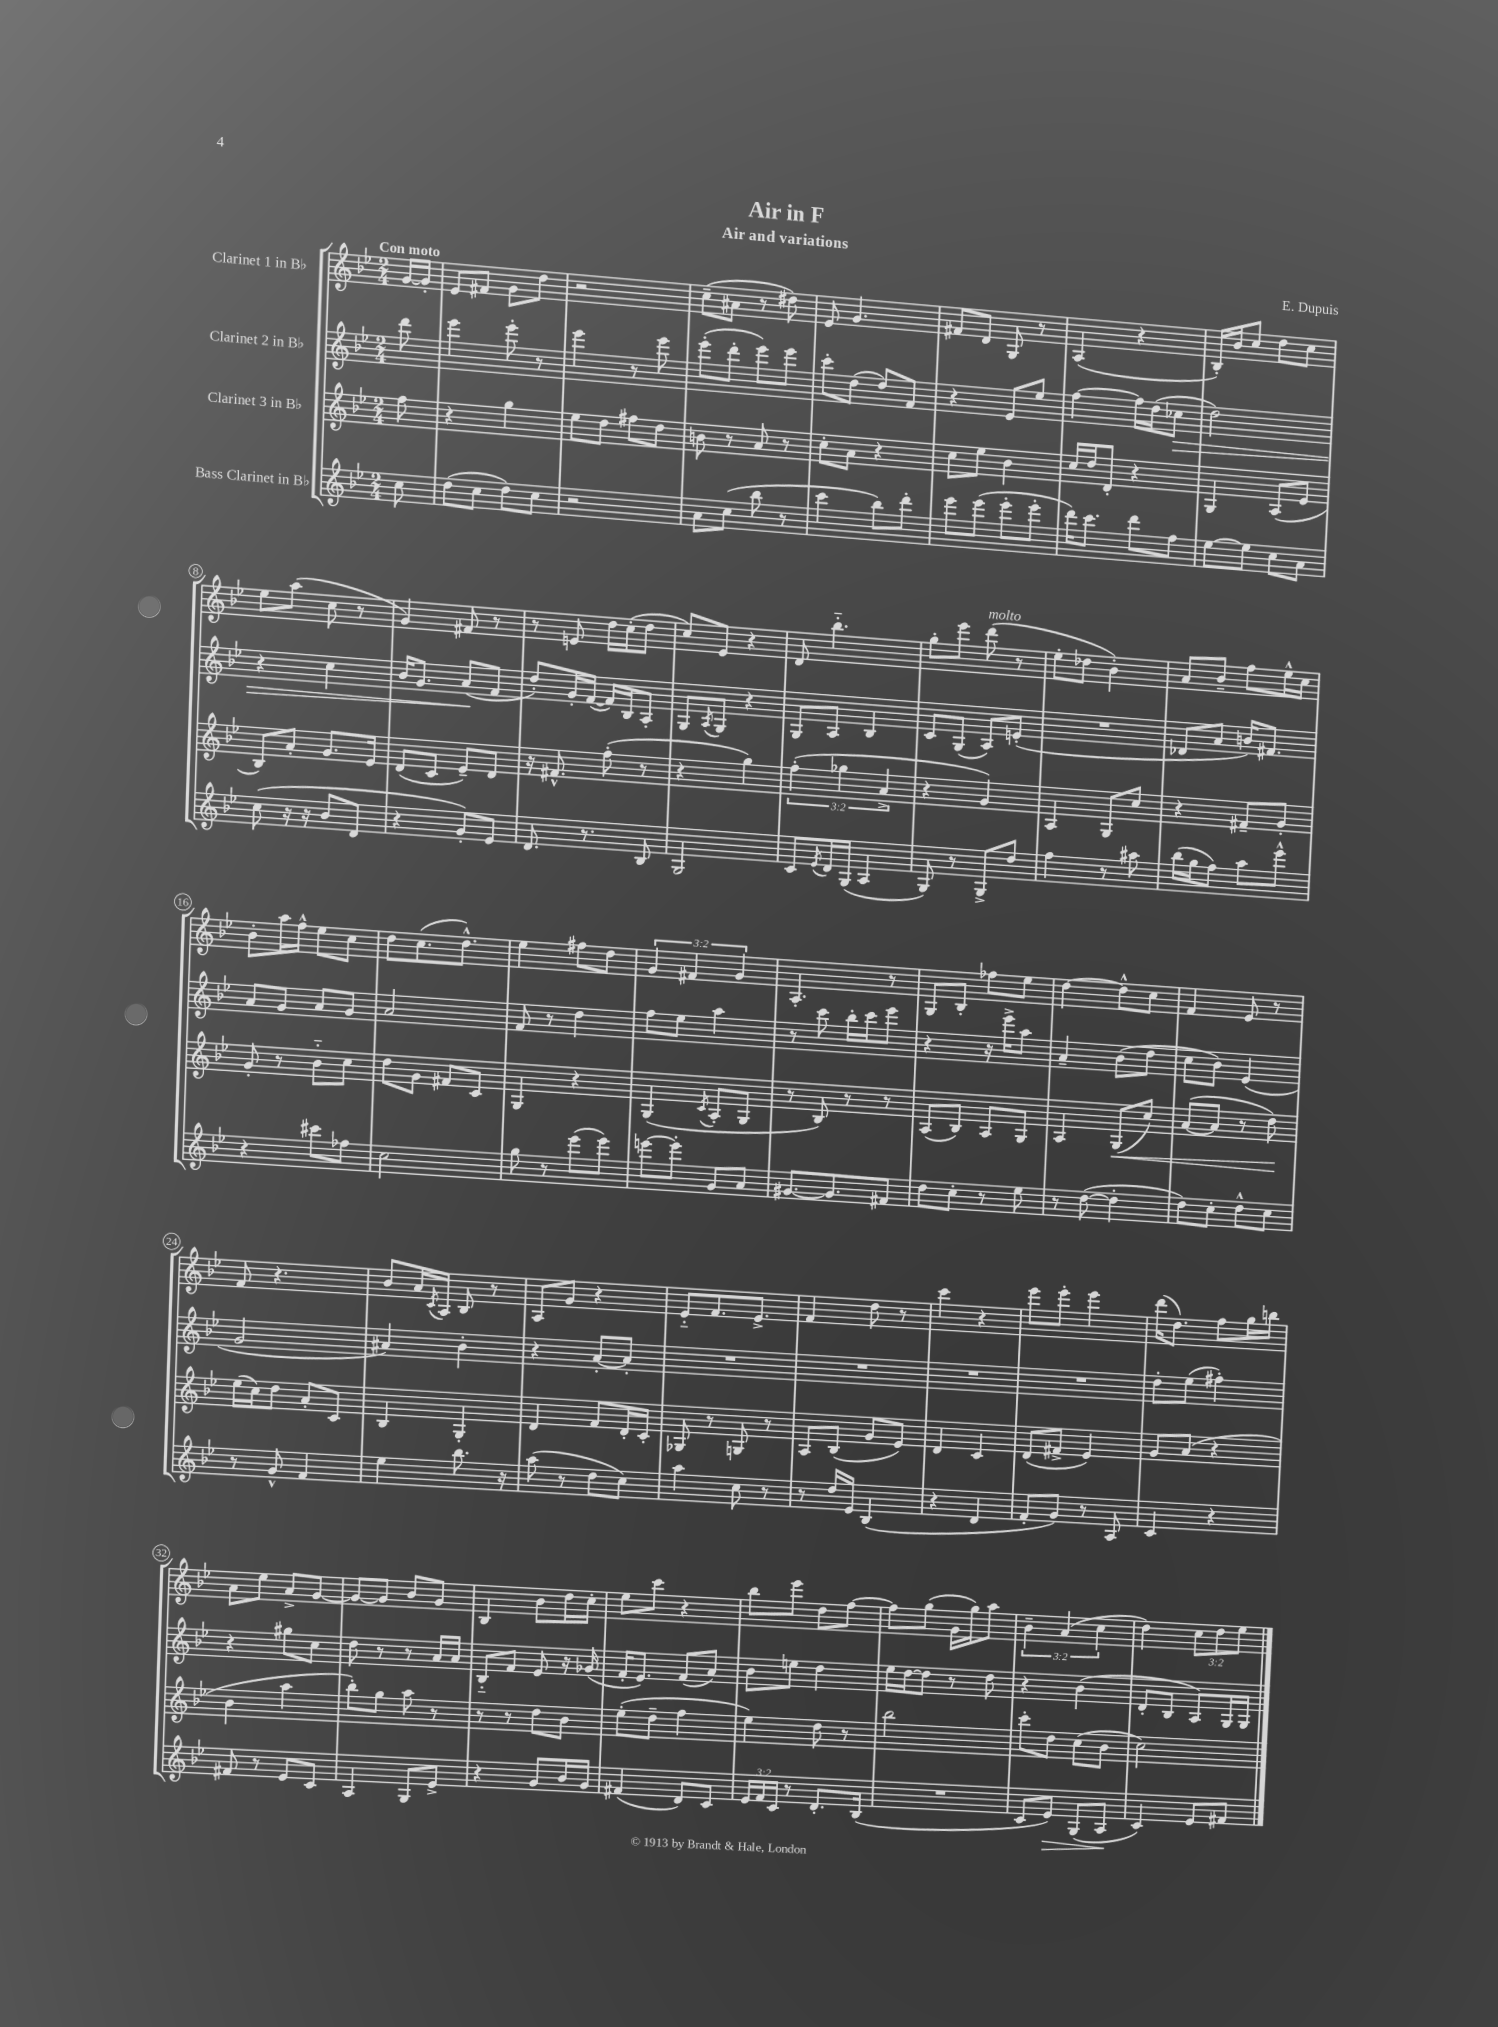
\header { title = "Air in F" composer = "E. Dupuis" subtitle = "Air and variations" }
<<
\new StaffGroup <<
\new Staff = "s0" \with { instrumentName = "Clarinet 1 in Bb" } {
    \clef treble \key bes \major \numericTimeSignature \time 2/4 \override Staff.TupletNumber.text = #tuplet-number::calc-fraction-text \partial 8 \tempo "Con moto"
    g'16~ g'16-. |
    ees'8 fis'8 g'8 d''8 |
    r2 |
    c''8--( ais'8 r8 dis''8) |
    ees'8 g'4. |
    fis'8 d'8 g8 r8 |
    a4( r4 |
    bes16-.) bes'16 c''8 d''8 c''8 |
    ees''8 a''8( c''8 r8 |
    g'4) fis'8 r8 |
    r8 e'8 d''16 c''16-.( d''8 |
    c''8) ees'8 r4 |
    d'8 bes''4.-_ |
    g''8-. ees'''8 d'''8^\markup { \italic "molto" }( r8 |
    ees''8-. des''8 bes'4-.) |
    a'8 bes'8-- f''8 ees''16-^ c''16 |
    bes'8-. a''16 f''16-^ ees''8 c''8 |
    d''8 c''8.( d''8.-^) |
    ees''4 fis''8 d''8 |
    \tuplet 3/2 { g'4 fis'4 g'4 } |
    a4.-. r8 |
    g8 bes8-. fes''8 ees''8 |
    d''4~ d''8-^ c''8 |
    f'4 ees'8 r8 |
    f'8 r4. |
    bes'8 a'16 \acciaccatura { c'8 } a16 bes8 r8 |
    a8 g'8 r4 |
    ees'8-_ f'8. ees'8.-> |
    f'4 d''8 r8 |
    c'''4 r4 |
    ees'''8 ees'''8-. ees'''4 |
    d'''16( d''8.) f''8 g''16 b''16 |
    a'8 ees''8 a'8-> g'8~ |
    g'8~ g'8 bes'8 g'8 |
    bes4 bes'8 d''16 c''16-. |
    ees''8 c'''8 r4 |
    bes''8 ees'''8 d''8 f''8~ |
    f''8 g''8( g'16 g''16) a''8 |
    \tuplet 3/2 { bes'4-- a'4( c''4 } |
    d''4) \tuplet 3/2 { c''8 d''8 ees''8 } \bar "|." |
}
\new Staff = "s1" \with { instrumentName = "Clarinet 2 in Bb" } {
    \clef treble \key bes \major \numericTimeSignature \time 2/4 \partial 8
    d'''8 |
    ees'''4 ees'''8-. r8 |
    ees'''4 r8 ees'''8 |
    ees'''8-.( d'''8-. ees'''8) ees'''8 |
    c'''8-. d''8( d''8) f'8 |
    r4 ees'8 ees''8 |
    f''4~ f''16 d''16( ces''8\> |
    d''2) |
    r4 c''4 |
    bes'16 g'8. a'8\!( f'8 |
    d''8-.) g'16-. f'16~( f'16) bes16 a8-. |
    g8 \acciaccatura { a8 } g8 r4 |
    g8 a8 bes4 |
    c'8 g8( a8) e'8-.( |
    R2 |
    des'8 a'8 b'16) fis'8. |
    a'8 g'8 a'8 g'8 |
    a'2 |
    f'8 r8 d''4 |
    f''8 ees''8 a''4 |
    r8 c'''8 bes''16-. c'''16 ees'''8 |
    r4 r16 ees'''16-> a''8 |
    a'4-- bes'8( d''8 |
    c''8 bes'8) ees'4( |
    g'2 |
    ais'4) bes'4-. |
    r4 a'8~-. a'8-. |
    R2 |
    R2 |
    R2 |
    R2 |
    d''8-. ees''8( fis''4-.) |
    r4 gis''8 c''8 |
    d''8 r8 r8 a'16 a'16 |
    bes8-_ f'8 ees'8 r16 ges'16( |
    f'16-. ees'8.) f'8( a'8) |
    bes'8 e''8 d''4 |
    ees''16 d''16~ d''8 r8 d''8 |
    r4 bes'4( |
    d'8-. bes8 a8) g16 g16 \bar "|." |
}
\new Staff = "s2" \with { instrumentName = "Clarinet 3 in Bb" } {
    \clef treble \key bes \major \numericTimeSignature \time 2/4 \override Staff.TupletNumber.text = #tuplet-number::calc-fraction-text \partial 8
    f''8 |
    r4 g''4 |
    ees''8 d''8 fis''8 d''8 |
    b'8 r8 a'8 r8 |
    c''8-. a'8 r4 |
    c''8 ees''8 bes'4 |
    c''16 d''16 d'8-. r4 |
    g4 a8( ees'8 |
    bes8) a'8-. g'8. ees'16 |
    d'8( c'8 ees'8--) d'8 |
    r16 fis'8.-^ f''8-.( r8 |
    r4 g''4) |
    \tuplet 3/2 { f''4-.( ges''4 a'4-> } |
    r4 g'4) |
    a4 g8 c''8 |
    r4 fis'8-- g'8-. |
    g'8-. r8 bes'8-_ c''8 |
    d''8 g'8 fis'8 c'8 |
    g4 r4 |
    g4( \acciaccatura { c'8 } a8-. g8 |
    r8 bes8) r8 r8 |
    a8( bes8) a8 g8 |
    a4 g8\<( c''8) |
    a'8~( a'8 r8 d''8\!) |
    ees''16( c''16) d''8 a'8-. c'8 |
    bes4 g4-. |
    d'4 f'8 d'16-. c'16-. |
    ges8 r8 g8 r8 |
    a8 bes8( g'8 ees'8) |
    d'4 c'4 |
    d'8( fis'8-> ees'4) |
    g'8 a'8( r4 |
    bes'4 a''4 |
    bes''8-.) g''8 a''8 r8 |
    r8 r8 d''8 bes'8 |
    ees''8-.( d''8-- f''4 |
    ees''4) d''8 r8 |
    bes''2 |
    c'''8-. d''8 c''8( bes'8 |
    c''2) \bar "|." |
}
\new Staff = "s3" \with { instrumentName = "Bass Clarinet in Bb" } {
    \clef treble \key bes \major \numericTimeSignature \time 2/4 \override Staff.TupletNumber.text = #tuplet-number::calc-fraction-text \partial 8
    c''8 |
    d''8( c''8 d''8) c''8 |
    r2 |
    a'8 c''8( bes''8 r8 |
    c'''4 bes''8) d'''8-. |
    ees'''8 ees'''8( ees'''8-. ees'''8-. |
    d'''16) c'''8. d'''8 f''8 |
    ees''8~ ees''8 c''8 a'8 |
    c''8( r16 r16 bes'8 d'8 |
    r4 g'8-.) ees'8 |
    d'8. r8. bes8 |
    g2 |
    c'8 \acciaccatura { ees'8 } d'16 g16( a4 |
    g8) r8 g8-> d''8 |
    f''4 r8 ais''8 |
    bes''16( g''16 f''8) a''8 ees'''8-^ |
    r4 cis'''8 fes''8 |
    c''2 |
    g''8 r8 ees'''8( ees'''8) |
    e'''8~ e'''8-. g'8 a'8 |
    gis'8.~ gis'8. fis'8 |
    d''8 c''8-. r8 ees''8 |
    r8 d''8~( d''4-. |
    d''8) c''8-. d''8-^ c''8 |
    r8 g'8-^ f'4 |
    ees''4 bes''8. r16 |
    a''8( r8 d''8 c''8) |
    a''4 c''8 r8 |
    r8 d''16 ees'16 bes4( |
    r4 d'4 |
    f'8-. g'8) r8 a8 |
    c'4 r4 |
    fis'8 r8 ees'8 c'8 |
    a4 g8 ees'8-> |
    r4 g'8 bes'16 g'16 |
    fis'4( d'8) c'8 |
    \tuplet 3/2 { ees'16 f'16 c'16 } r8 d'8.-. bes16( |
    R2 |
    c'8 ees'8\>) g8( a8\! |
    c'4) ees'8 fis'8 \bar "|." |
}
>>
>>
\layout { \context { \Score \override BarNumber.stencil = #(make-stencil-circler 0.1 0.3 ly:text-interface::print) } }
